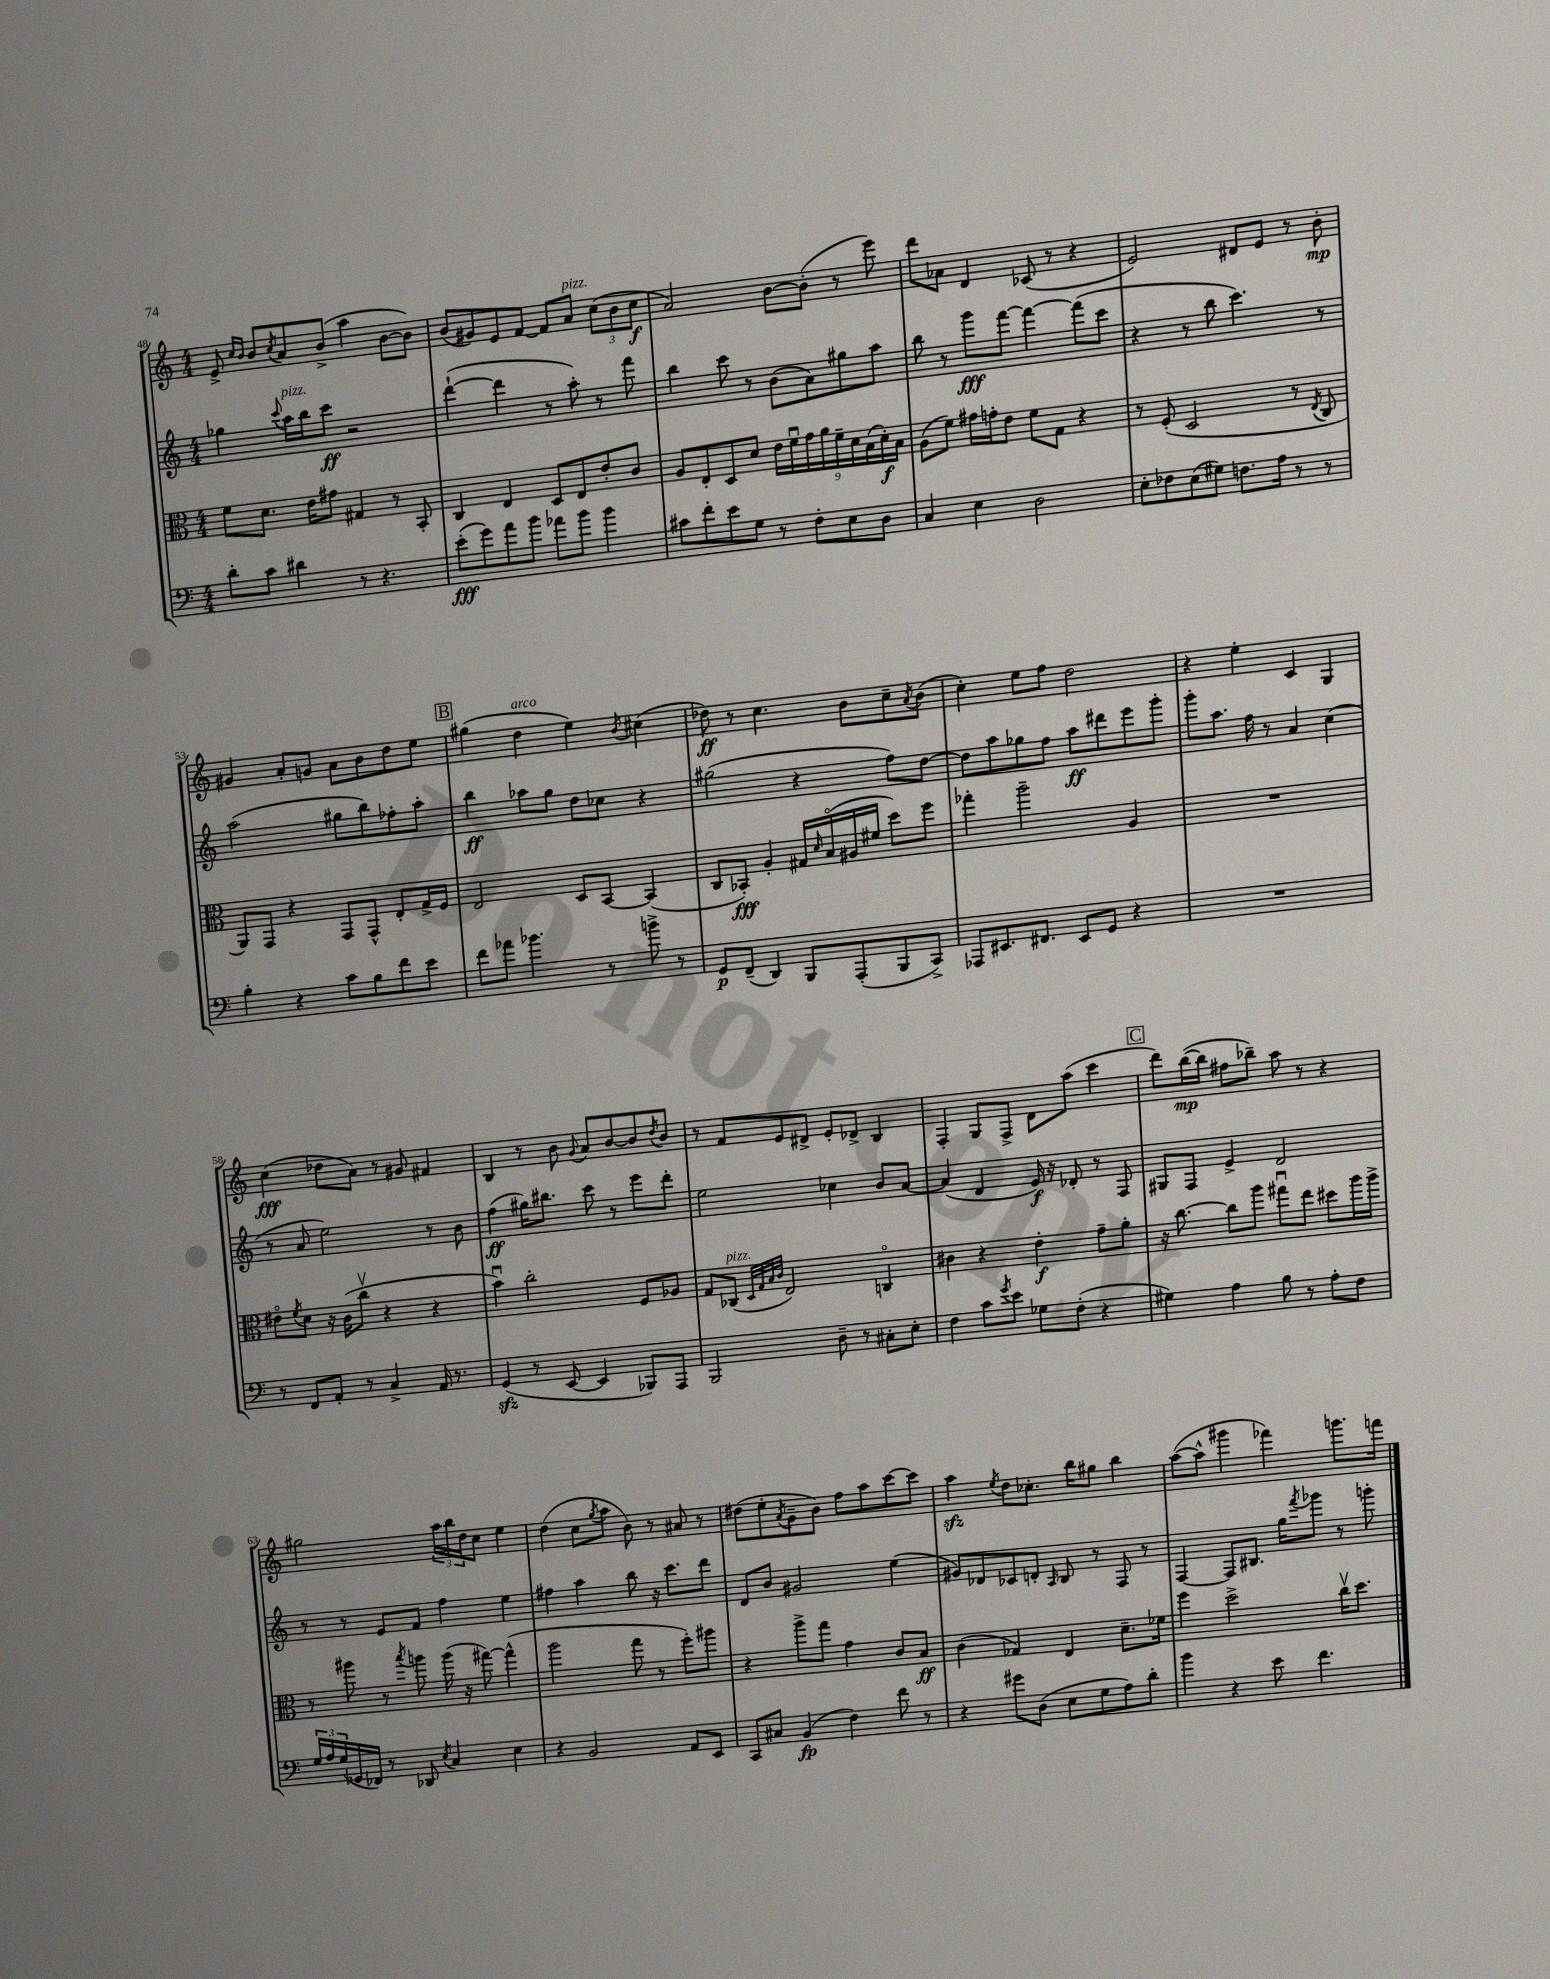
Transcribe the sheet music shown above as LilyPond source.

<<
\new StaffGroup <<
\new Staff = "s0" {
    \clef treble \key c \major \numericTimeSignature \time 4/4
    e'8-> \grace { c''16 b'16 } b'8 \acciaccatura { c''8 } a'8 b'8->( a''4 b'8~ b'8) |
    b'8( gis'8) e'8 f'8~ f'8 a'8^\markup { \italic "pizz." } \tuplet 3/2 { c''8( b'8 c''8\f } |
    a'2) b'8~ b'8-.( r8 e'''8) |
    d'''8 aes'8 d'4 ces'8( r8 r4 |
    e'2) dis'8 e'8 r8 b'8-.\mp |
    gis'4 a'8-. g'8 a'8 b'8 d''8 e''8 |
    \mark \markup { \box "B" } gis''4( d''4^\markup { \italic "arco" } e''4) \acciaccatura { b'8 } cis''4( |
    des''8\ff) r8 c''4. b'8 c''8-- \acciaccatura { a'8 } b'8( |
    c''4-.) e''8 f''8 d''2 |
    r4 e''4-. c'4 g4 |
    c''4\fff( des''8 a'8) r8 gis'8 fis'4 |
    b4 r8 b'8 \appoggiatura { g'8 } a'8 b'8~ b'8 \acciaccatura { d''8 } b'8 |
    r8 f'8 e'8 dis'8-> e'8-. des'8-> b4 |
    f4-. g8 f8-> d'8 a''8( c'''4 |
    \mark \markup { \box "C" } d'''8) b''16~\mp( b''16 fis''8 bes''8--) a''8 r8 r4 |
    gis''2 \tuplet 3/2 { a''16 b''16 d''16 } c''8 e''4 |
    d''4( c''8 \acciaccatura { g''8 } a''8 b'8) r8 ais'8 r8 |
    dis''8( e''8-. \acciaccatura { a'8 } g'8-- b'8) f''8 a''8 c'''8~ c'''8 |
    a''4\sfz \acciaccatura { e''8 } d''8 ces''8.-. b''16 gis''8 b''4 |
    a''8~( a''8-^ gis'''4 fes'''4) g'''8. f'''16 \bar "|." |
}
\new Staff = "s1" {
    \clef treble \key c \major \numericTimeSignature \time 4/4
    ges''4 \appoggiatura { c'''8 } a''16^\markup { \italic "pizz." } b''16 c'''8\ff r2 |
    d'''4~-!( d'''4 r8 a''8-.) r8 f'''8 |
    b''4 c'''8 r8 b'8( a'8) gis''8 a''8 |
    b''8 r8 g'''8\fff f'''8~ f'''4~ f'''8( c'''8 |
    r4 r8 b''8 c'''4.) r8 |
    a''2( gis''8 b''8) fes''8-. a''8-. |
    \mark \markup { \box "B" } b''4\ff aes''8 g''8 d''8 ces''8 r4 |
    gis''2( r4 f''8) d''8~ |
    d''8 a''8 ges''8 f''8 a''8\ff dis'''8 e'''8 g'''8-. |
    g'''8-. a''8. f''16 r8 a'4 c''4( |
    r8 a'8 e''2) r8 b'8 |
    f''4\ff( gis''16) bis''8. c'''8 r8 e'''8 d'''8-. |
    e''2 ces''4 b'8 a'8~ |
    a'4( d'4 e'16\f) r16 des'8-. r8 f8 |
    \mark \markup { \box "C" } gis8 f8 e'4-> d'2 |
    r8 r8 e'8 f'8 f''4 e''4 |
    fis''4 a''4 b''8 r16 c'''8. d'''8 |
    d'8 b'8 gis'2 e''4( |
    gis'8) des'8 ces'8 d'8-. \grace { a16 } b8 r8 f8 r8 |
    f4~ f8 bis8. g''16 \acciaccatura { f'''8 } ges'''8 r8 g'''8-. \bar "|." |
}
\new Staff = "s2" {
    \clef alto \key c \major \numericTimeSignature \time 4/4
    f'8 d'8. e'16 gis'8 gis4 r8 b,8-. |
    c4 e4 d8 e8 e'8-. c'8 |
    a8 e8-. d8 d'8 \tuplet 9/8 { e'16 f'16\downbow g'16 a'16 f'16-- d'16 b16( d'16-.\f) b16 } |
    a8( f'8) gis'16 g'16-. e'8 f'8 g8 r4 |
    r8 f8-.( d2 r8 \acciaccatura { e8 } c8 |
    a,8) g,8 r4 g,8 g,8-^ e8-. g16-> f16 |
    \mark \markup { \box "B" } e2 d8 b,8~ b,4( |
    c8 bes,8-.\fff) a4-. gis16 \grace { d'16 } b16\flageolet( ais16 fis'16 d''8) f''8 |
    ges''4-. a''2-- a4 |
    R1 |
    eis'8\flageolet \acciaccatura { f'8 } d'8 r16 c'16( c''8\upbow r4 r4 |
    b'4\downbow) c''2-. f8 aes8 |
    g8 ces8^\markup { \italic "pizz." }( \grace { d32 g32 b32 c'32 } e2) c4\flageolet |
    cis'4 r4 e'4-.\f g'8-- a'8-. |
    \mark \markup { \box "C" } r16 c''8.~ c''8 a''8 gis''8\downbow e''8 dis''8 a''16 a''16-> |
    r8 ais''8 r8 \acciaccatura { b''8 } a''8 a''16( r16 gis''8~) gis''4-^( |
    a''2 g''8 r8 f''8-.) ais''8 |
    r4 a''8-> g''8 g'4 c'8 b8\ff |
    c'4( ges4) e4 d'8.-- fes'16 |
    f''4 d''2-> c''16\upbow d''8. \bar "|." |
}
\new Staff = "s3" {
    \clef bass \key c \major \numericTimeSignature \time 4/4
    d'8-. c'8 dis'4 r8 r4. |
    e'8-.\fff( g'8) a'8 b'8 aes'8 b'8 b'4 |
    cis'8 f'8-. e'8 g8 r8 f8-. e8 d8 |
    c4 e4 d2 |
    e8-. fes8 e8( gis8) f8. a16 r8 r8 |
    b4-. r4 c'8 b8 f'8 e'8 |
    \mark \markup { \box "B" } f'8 aes'8 bes'4. r8 b'8-> r8 |
    g,8\p f,8--( d,4) b,,8 a,,8-.( b,,8 c,8->) |
    aes,,8 eis,8. fis,8. eis,8 g,8 r4 |
    R1 |
    r8 f,8 a,8-. r8 c4-> a,16 r8. |
    g,4\sfz( r8 e,8~ e,4 bes,,8) a,,8 |
    b,,2 d8-- r8 cis8-. e8-. |
    f4 c'8 \acciaccatura { g'8 } e'8 ges8 f8-.( r4 |
    \mark \markup { \box "C" } gis4) a4 b8 r8 a8-. f8 |
    \tuplet 3/2 { g16 a16 g16( } ges,16 fes,16) r8 des,8 \acciaccatura { e8 } c4 e4 |
    r4 b,2 a,8 e,8 |
    c,8 cis8 b,4\fp( f4) f'8 r8 |
    r4 gis'8 d8( e8 g8 a8) d'8-. |
    b'4 r4 e'8 f'4. \bar "|." |
}
>>
>>
\layout { \context { \Score currentBarNumber = #48 } }
